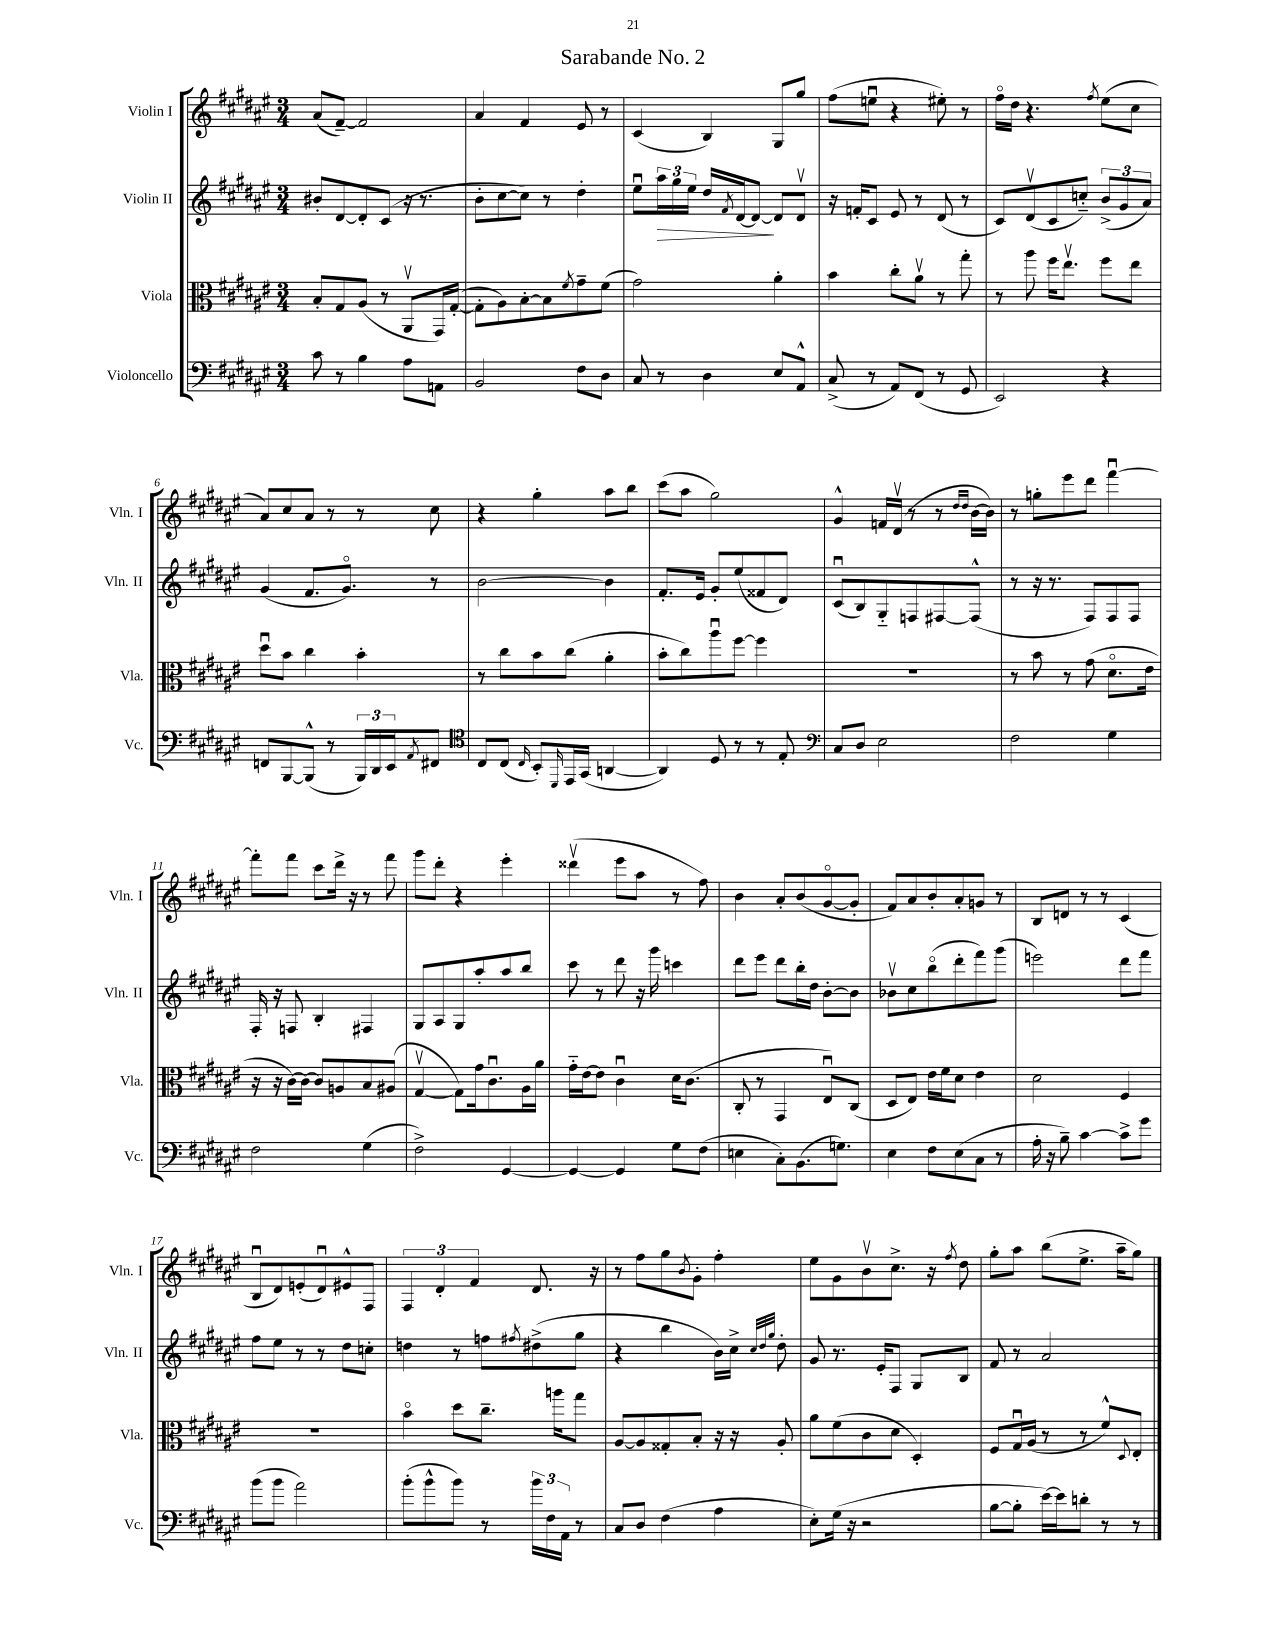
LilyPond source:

\header { title = "Sarabande No. 2" }
<<
\new StaffGroup <<
\new Staff = "s0" \with { instrumentName = "Violin I" shortInstrumentName = "Vln. I" } {
    \clef treble \key fis \major \numericTimeSignature \time 3/4
    ais'8( fis'8~--) fis'2 |
    ais'4 fis'4 eis'8 r8 |
    cis'4( b4) gis8 gis''8 |
    fis''8( e''8\downbow r4 eis''8-.) r8 |
    fis''16\flageolet dis''16 r4. \acciaccatura { fis''8 } eis''8( cis''8 |
    ais'8) cis''8 ais'8 r8 r8 cis''8 |
    r4 gis''4-. ais''8 b''8 |
    cis'''8( ais''8 gis''2) |
    gis'4-^ f'16 dis'16\upbow( r8 r8 \grace { dis''16 dis''16 } b'16~ b'16) |
    r8 g''8-. eis'''8 dis'''8 fis'''4~\downbow |
    fis'''8-. fis'''8 cis'''8 dis'''16-> r16 r8 fis'''8 |
    gis'''8 dis'''8-. r4 eis'''4-. |
    disis'''4\upbow( eis'''8 ais''8 r8 fis''8) |
    b'4 ais'8-. b'8( gis'8~\flageolet gis'8-. |
    fis'8) ais'8 b'8-. ais'8-. g'8 r8 |
    b8 d'8 r8 r8 cis'4( |
    b8\downbow dis'8) e'8-.( dis'8\downbow) eis'8-^ fis8 |
    \tuplet 3/2 { fis4 dis'4-. fis'4 } dis'8. r16 |
    r8 fis''8 gis''8 \acciaccatura { b'8 } gis'8-. fis''4-. |
    eis''8 gis'8 b'8\upbow cis''8.-> r16 \acciaccatura { fis''8 } dis''8 |
    gis''8-. ais''8 b''8( eis''8.-> ais''16-- gis''8) \bar "|." |
}
\new Staff = "s1" \with { instrumentName = "Violin II" shortInstrumentName = "Vln. II" } {
    \clef treble \key fis \major \numericTimeSignature \time 3/4
    bis'8-. dis'8~ dis'8-. cis'8( r16 r8. |
    b'8-. cis''8~ cis''8) r8 dis''4-. |
    eis''8\downbow \tuplet 3/2 { ais''16\> gis''16 eis''16 } dis''16 \acciaccatura { fis'8 } dis'16~ dis'8~\! dis'8 dis'8\upbow |
    r16 f'16-. cis'8 eis'8 r8 dis'8( r8 |
    cis'8) dis'8\upbow( cis'8 c''8-_) \tuplet 3/2 { b'8->( gis'8 ais'8) } |
    gis'4( fis'8. gis'8.\flageolet) r8 |
    b'2~ b'4 |
    fis'8.-. eis'16 gis'8-. eis''8( fisis'8 dis'8) |
    cis'8\downbow( b8) gis8-_ f8 fis8~ fis8-^( |
    r8 r16 r8. fis8) fis8 fis8 |
    fis16-. r16 f8 b4-. fis4 |
    gis8 ais8 gis8 ais''8-. ais''8 b''8 |
    cis'''8 r8 dis'''8 r16 gis'''16 c'''4 |
    dis'''8 eis'''8 dis'''8 b''16-. dis''16 b'8~-. b'8 |
    bes'8\upbow cis''8 b''8\flageolet( dis'''8-. fis'''8) gis'''8( |
    e'''2) dis'''8 fis'''8 |
    fis''8 eis''8 r8 r8 dis''8 c''8-. |
    d''4 r8 f''8 \acciaccatura { fis''8 } dis''8->( gis''8 |
    r4 b''4 b'16) cis''16-> \grace { cis''32 dis''32 gis''32 } dis''8-. |
    gis'8 r8. eis'16-. fis8 gis8 b8 |
    fis'8 r8 ais'2 \bar "|." |
}
\new Staff = "s2" \with { instrumentName = "Viola" shortInstrumentName = "Vla." } {
    \clef alto \key fis \major \numericTimeSignature \time 3/4
    b8-. gis8 ais8( r8 ais,8\upbow gis,16) gis16~-.( |
    gis8-. ais8) b8~-. b8 \acciaccatura { fis'8 } gis'8-- fis'8( |
    gis'2) ais'4-. |
    b'4 cis''8-. ais'8\upbow r8 gis''8-. |
    r8 ais''8 fis''16 eis''8.\upbow fis''8 eis''8 |
    dis''8\downbow b'8 cis''4 b'4-. |
    r8 cis''8 b'8 cis''8( ais'4-. |
    b'8-. cis''8) ais''8\downbow fis''8~ fis''4 |
    R2. |
    r8 b'8 r8 gis'8( dis'8.\flageolet eis'16 |
    r16 r16 cis'16~) cis'16~ cis'8 a8 b8 ais8( |
    gis4~\upbow gis8) gis'16 cis'8.\downbow ais16 ais'16 |
    gis'16-_ eis'16~ eis'8 cis'4\downbow dis'16 cis'8.( |
    cis8-. r8 gis,4 eis8\downbow) cis8( |
    dis8 eis8) eis'16 fis'16 dis'8 eis'4 |
    dis'2 fis4 |
    R2. |
    b'4\flageolet dis''8 cis''8.-- a''16 gis''8 |
    ais8~ ais8 gisis8-. b8-. r16 r16 ais8-. |
    ais'8 fis'8( cis'8 dis'8 dis4-.) |
    fis8 gis16\downbow ais16( r8 r8 fis'8-^) \appoggiatura { dis8 } eis8-. \bar "|." |
}
\new Staff = "s3" \with { instrumentName = "Violoncello" shortInstrumentName = "Vc." } {
    \clef bass \key fis \major \numericTimeSignature \time 3/4
    cis'8 r8 b4 ais8 a,8 |
    b,2 fis8 dis8 |
    cis8 r8 dis4 eis8 ais,8-^ |
    cis8->( r8 ais,8) fis,8( r8 gis,8 |
    eis,2) r4 |
    f,8 b,,8~ b,,8-^( r8 \tuplet 3/2 { b,,16) dis,16 eis,16 } \acciaccatura { ais,8 } fis,8 |
    \clef tenor cis8 cis8( \grace { cis16 } b,8-.) \grace { dis,16 } eis,16 gis,16( a,4~ |
    a,4) dis8 r8 r8 eis8-. |
    \clef bass cis8 dis8 eis2 |
    fis2 gis4 |
    fis2 gis4( |
    fis2->) gis,4~ |
    gis,4~ gis,4 gis8 fis8( |
    e4 cis8-.) b,8.( g8.) |
    eis4 fis8 eis8( cis8 r8 |
    ais16-. r16 b8--) cis'4~ cis'8-> gis'8 |
    b'8( b'8 ais'2) |
    b'8-.( b'8-^ b'8) r8 \tuplet 3/2 { b'16 fis16 ais,16 } r8 |
    cis8 dis8 fis4( ais4 |
    eis8-.) gis16( r16 r2 |
    b8~ b8-. eis'16~) eis'16 d'8-. r8 r8 \bar "|." |
}
>>
>>
